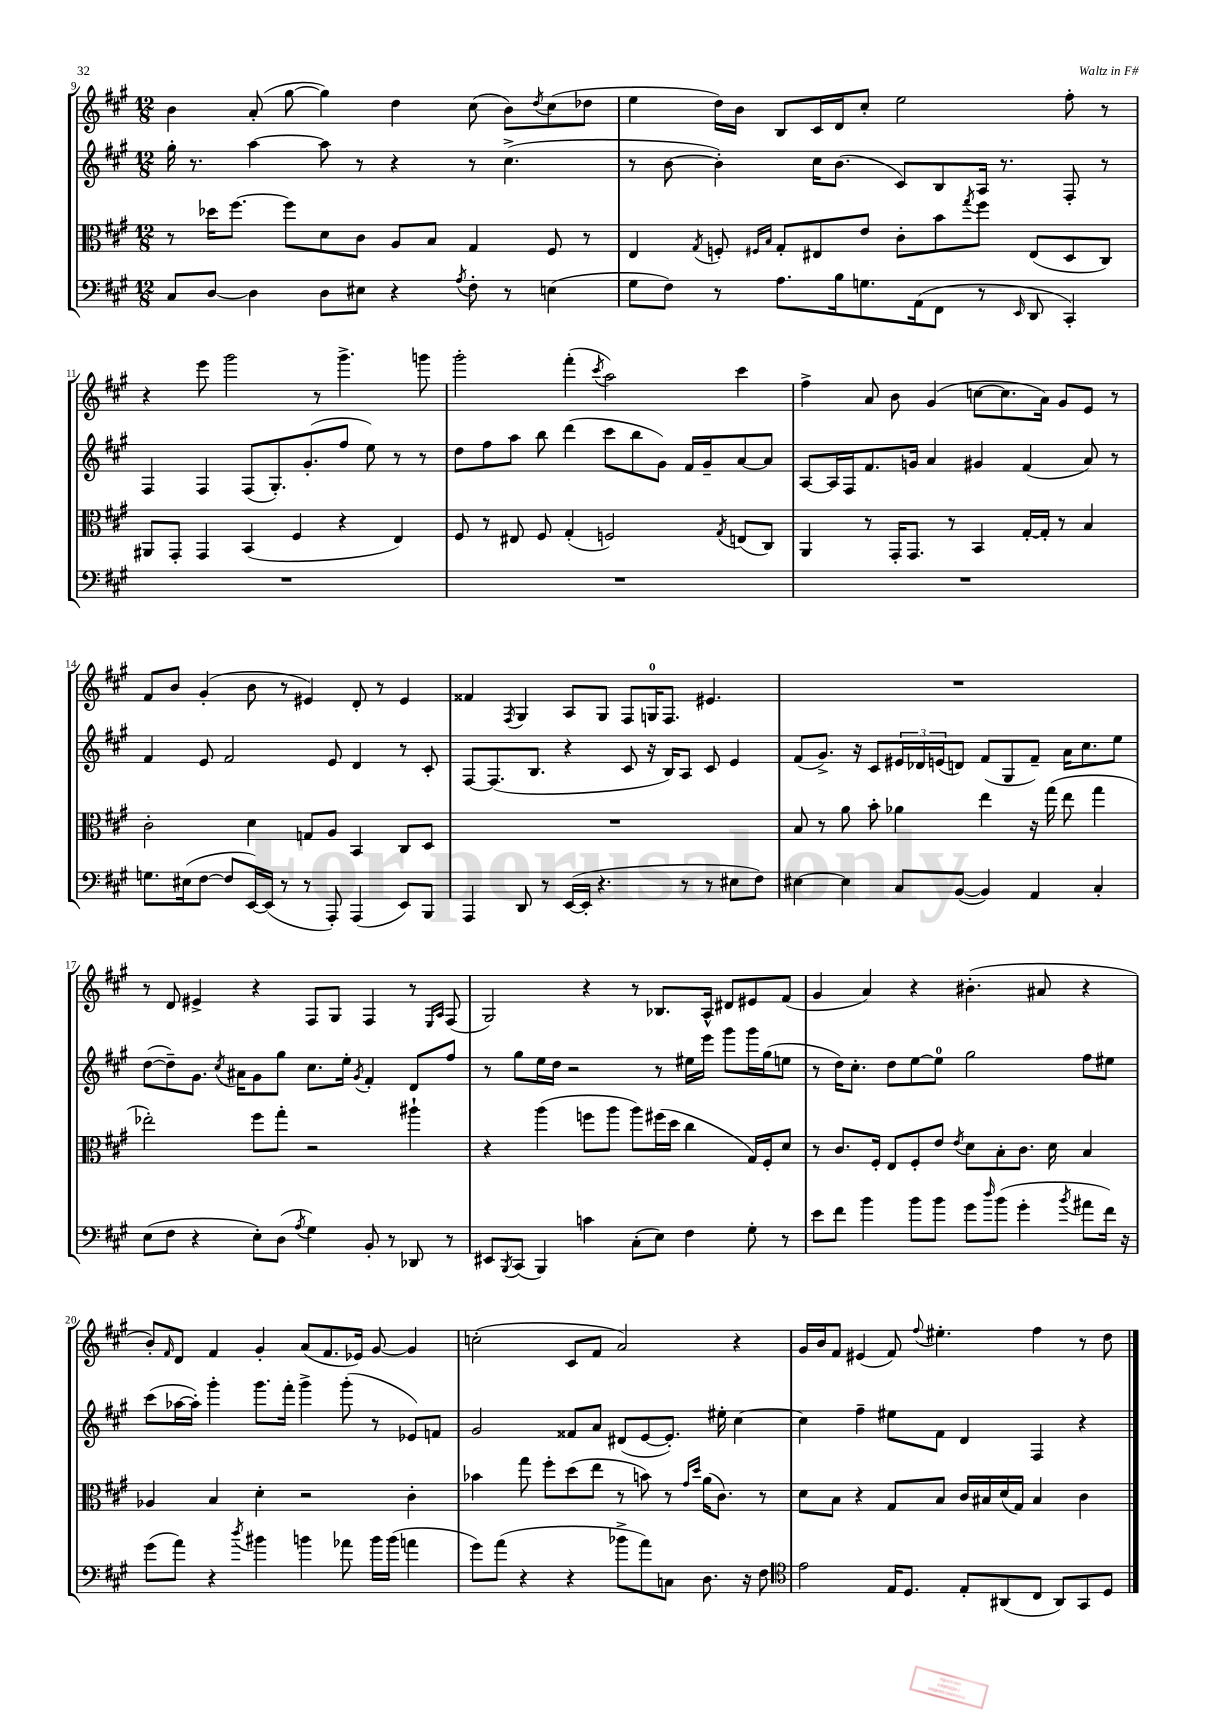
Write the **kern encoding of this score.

**kern	**kern	**kern	**kern
*part4	*part3	*part2	*part1
*staff4	*staff3	*staff2	*staff1
*clefF4	*clefC3	*clefG2	*clefG2
*k[f#c#g#]	*k[f#c#g#]	*k[f#c#g#]	*k[f#c#g#]
*M12/8	*M12/8	*M12/8	*M12/8
=9	=9	=9	=9
8C#/L	8r	16gg#'\	4b\
.	.	8.r	.
[8D/J	16dd-X\KL	.	.
.	[8.ff#\J	.	.
4D\]	.	[4aa\	(8a'/
.	8ff#\L]	.	[8gg#\
8D\L	8d\	8aa\]	4gg#\])
8E#X\J	8c#\J	8r	.
4r	8A/L	4r	4dd\
.	8B/J	.	.
8qA/	.	.	.
8F#'\	4G#/	8r	(8cc#\
8r	.	(4.cc#^\	8b\L)
.	.	.	8qdd/
(4En\	8F#/	.	(8cc#\
.	8r	.	8dd-X\J
=10	=10	=10	=10
8G#\L	4E/	8r	4ee\
8F#\J)	.	[8b\	.
.	8qG#/	.	.
8r	8Fn'/	4b'\])	16dd\LL)
.	.	.	16b\JJ
.	16qqF#X/LL	.	.
.	16qqB/JJ	.	.
8.A\L	8G#'/L	.	8B/L
.	8E#X/	16cc#\KL	16c#/L
16B\k	.	(8.b\J	16d/J
8.Gn\	8e/J	.	8cc#'/J
.	8c#'\L	8c#/L)	2ee\
(16AA\k	.	.	.
8FF#\J	8b\	8B/	.
.	8qgg#/	.	.
8r	8ff#\J	16A/Jk	.
.	.	8.r	.
16qqEE/	.	.	.
8DD/	(8E#/L	.	.
4CC#'/)	8D/	8F#'/	8ff#'\
.	8C#/J)	8r	8r
!!LO:LB:g=z
=11	=11	=11	=11
1.r	8AA#X/L	4F#/	4r
.	8GG#'/J	.	.
.	4GG#/	4F#/	8eee\
.	.	.	2ggg#\
.	(4BB/	(8F#/L	.
.	.	8.G#'/)	.
.	4F#/	.	.
.	.	(8.g#'/	.
.	.	.	8r
.	4r	8ff#/J	4.ggg#^\
.	.	8ee\)	.
.	4E/)	8r	.
.	.	8r	8gggn\
=12	=12	=12	=12
1.r	8F#/	8dd\L	2ggg#'\
.	8r	8ff#\	.
.	8E#X/	8aa\J	.
.	8F#/	8bb\	.
.	(4G#'/	(4ddd\	(4fff#'\
.	.	.	8qccc#/
.	2Fn/)	8ccc#\L	2aa\)
.	.	8bb\	.
.	.	8g#\J)	.
.	.	16f#/LL	.
.	.	16g#~/J	.
.	8qG#/	.	.
.	(8En/L	[8a/	4ccc#\
.	8C#/J)	8a/J]	.
=13	=13	=13	=13
1.r	4AA/	[8A/L	4ff#^\
.	.	16A/L]	.
.	.	16F#/J	.
.	8r	8.f#/	8a/
.	16GG#'/KL	.	8b\
.	8.GG#/J	16gn/Jk	.
.	.	4a/	(4g#/
.	8r	.	.
.	4BB/	4g#X/	[8ccn\L
.	.	.	8.cc\]
.	[16G#'/LL	(4f#/	.
.	16G#'/JJ]	.	16a\Jk)
.	8r	.	8g#/L
.	4B/	8a/)	8e/J
.	.	8r	8r
!!LO:LB:g=z
=14	=14	=14	=14
8.Gn\L	2c#'\	4f#/	8f#/L
.	.	.	8b/J
(16E#X\k	.	.	.
[8F#\J	.	8e/	(4g#'/
8F#/L]	.	2f#/	.
[16EE/L)	4d\	.	8b\
(16EE/JJ]	.	.	.
8r	.	.	8r
8r	8Gn/L	.	4e#X/)
8AAA'/)	8A/J	8e/	.
(4AAA/	4BB/	4d/	8d'/
.	.	.	8r
8EE/L)	8C#/L	8r	4e#/
8BBB/J	8D/J	8c#'/	.
=15	=15	=15	=15
4AAA/	1.r	[8F#/L	4f##X/
.	.	(8.F#/]	.
.	.	.	8qF#/
8DD/	.	.	4G#/
.	.	8.B/J	.
8r	.	.	.
([16EE/LL	.	4r	8A/L
16EE'/JJ]	.	.	.
4.r	.	.	8G#/J
.	.	8c#/	8F#/L
.	.	16r	16Gn/K
.	.	16B/KL)	8.F#/J
8r	.	8A/J	.
8r	.	8c#/	4.e#X/
8E#X\L	.	4e/	.
8F#\J)	.	.	.
=16	=16	=16	=16
[4E#X\	8B/	(8f#/L	1.r
.	8r	8.g#^/J)	.
4E#\]	8a\	.	.
.	.	16r	.
.	8b'\	8c#/L	.
8C#/L	4a-X\	24e#X/L	.
.	.	24d-X/	.
.	.	(24en/J	.
([8BB/J	.	8dn/J)	.
4BB/])	4ee\	(8f#/L	.
.	.	8G#/	.
4AA/	16r	8f#~/J)	.
.	(16gg#\	.	.
.	8ee\	16a\KL	.
.	.	8.cc#\	.
4C#'/	4gg#\	.	.
.	.	8ee\J	.
!!LO:LB:g=z
=17	=17	=17	=17
(8E\L	2ee-X'\)	([8dd\L	8r
8F#\J	.	8dd~\])	8d/
4r	.	8.g#\J	4e#X^/
.	.	8qcc#/	.
.	.	16a#X\KL	.
8E'\L)	8ff#\L	8g#\	4r
(8D\J	8gg#'\J	8gg#\J	.
8qA/	.	.	.
4G#\)	2r	8.cc#\L	8F#/L
.	.	.	8G#/J
.	.	16ee'\Jk	.
.	.	8qg#/	.
8BB'/	.	4f#'/	4F#/
8r	.	.	.
8DD-X/	4aa#X`\	8d/L	8r
.	.	.	16qqE/LL
.	.	.	16qqA/JJ
8r	.	8ff#/J	(8F#/
=18	=18	=18	=18
8EE#X/L	4r	8r	2G#/)
8qBBB/	.	.	.
(8CC#/J	.	8gg#\L	.
4BBB/)	(4aa\	16ee\L	.
.	.	16dd\JJ	.
.	.	2r	.
4cn\	8ffn\L	.	4r
.	8aa\J	.	.
(8C#'\L	8aa\L)	.	8r
8E\J)	(16ff#X\L	8r	8.B-X/L
.	16dd\JJ	.	.
4F#\	4cc#\	16ee#X\LL	.
.	.	16eee\JJ	16A^^/Jk
.	.	8ggg#\L	8d#X/L
8G#'\	16G#/LL)	16ggg#\L	8e#X/
.	16F#'/J	(16gg#\J	.
8r	8d/J	8een\J	(8f#/J
=19	=19	=19	=19
8e\L	8r	8r	4g#/
8f#\J	8.c#/L	16dd\KL)	.
.	.	8.cc#'\J	.
4b\	.	.	4a/)
.	16F#'/Jk	.	.
.	8E/L	8dd\L	.
8b\L	8F#'/	[8ee\	4r
8b\J	8e/J	8ee\J]	.
.	8qe/	.	.
8g#\L	8d\L	2gg#\	(4.b#X'\
16qqdd/	.	.	.
(8b\J	8B'\	.	.
4g#'\	8.c#\J	.	.
.	.	.	8a#X/
.	16d\	.	.
8qb/	.	.	.
8a#X\L	4B/	8ff#\L	4r
16f#\Jk)	.	8ee#X\J	.
16r	.	.	.
!!LO:LB:g=z
=20	=20	=20	=20
(8g#\L	4A-X/	(8ccc#\L	8b'/L)
.	.	.	16qqf#/
8a\J)	.	[16aa-X\L	8d/J
.	.	16aa-'\JJ])	.
4r	4B/	4ggg#'\	4f#/
8qdd/	.	.	.
4b#X\	4d'\	8.ggg#\L	4g#'/
.	.	16fff#'\Jk	.
4bn\	2r	4ggg#^\	(8a/L
.	.	.	8.f#/
8a-X\	.	(8ggg#'\	.
.	.	.	16e-X/Jk)
16b\LL	.	8r	[8g#/
(16b\JJ	.	.	.
4an\	4c#'\	8e-X/L)	4g#/]
.	.	8fn/J	.
=21	=21	=21	=21
8g#\L)	4b-X\	2g#/	(2ccn'\
(8a\J	.	.	.
4r	8gg#\	.	.
.	8ff#'\L	.	.
4r	(8dd\	8f##X/L	8c#/L
.	8ee\J	8a/J	8f#/J
8b-X^\L	8r	(8d#X/L	2a/)
8a\)	8bn\)	[8e/	.
8Cn\J	8r	8.e'/J])	.
.	16qqg#/LL	.	.
.	16qqdd/JJ	.	.
8.D\	(16a\KL	.	.
.	8.c#\J)	16ee#X'\	.
.	.	[4cc#\	4r
16r	.	.	.
8F#\	8r	.	.
=22	=22	=22	=22
*clefC4	*	*	*
2e\	8d\L	4cc#\]	16g#/LL
.	.	.	16b/J
.	8B\J	.	8f#/J
.	4r	4ff#~\	(4e#X/
16E/KL	8G#/L	8ee#X\L	8f#/)
8.D/J	.	.	.
.	.	.	8qqff#/
.	8B/J	8f#\J	4.ee#X'\
8E'/L	16c#/LL	4d/	.
.	16B#X/	.	.
(8AA#X/	(16d/	.	.
.	16G#/JJ)	.	.
8C#/J	4B#/	4F#/	4ff#\
8AA#/L)	.	.	.
8GG#/	4c#\	4r	8r
8D/J	.	.	8dd\
==	==	==	==
*-	*-	*-	*-
